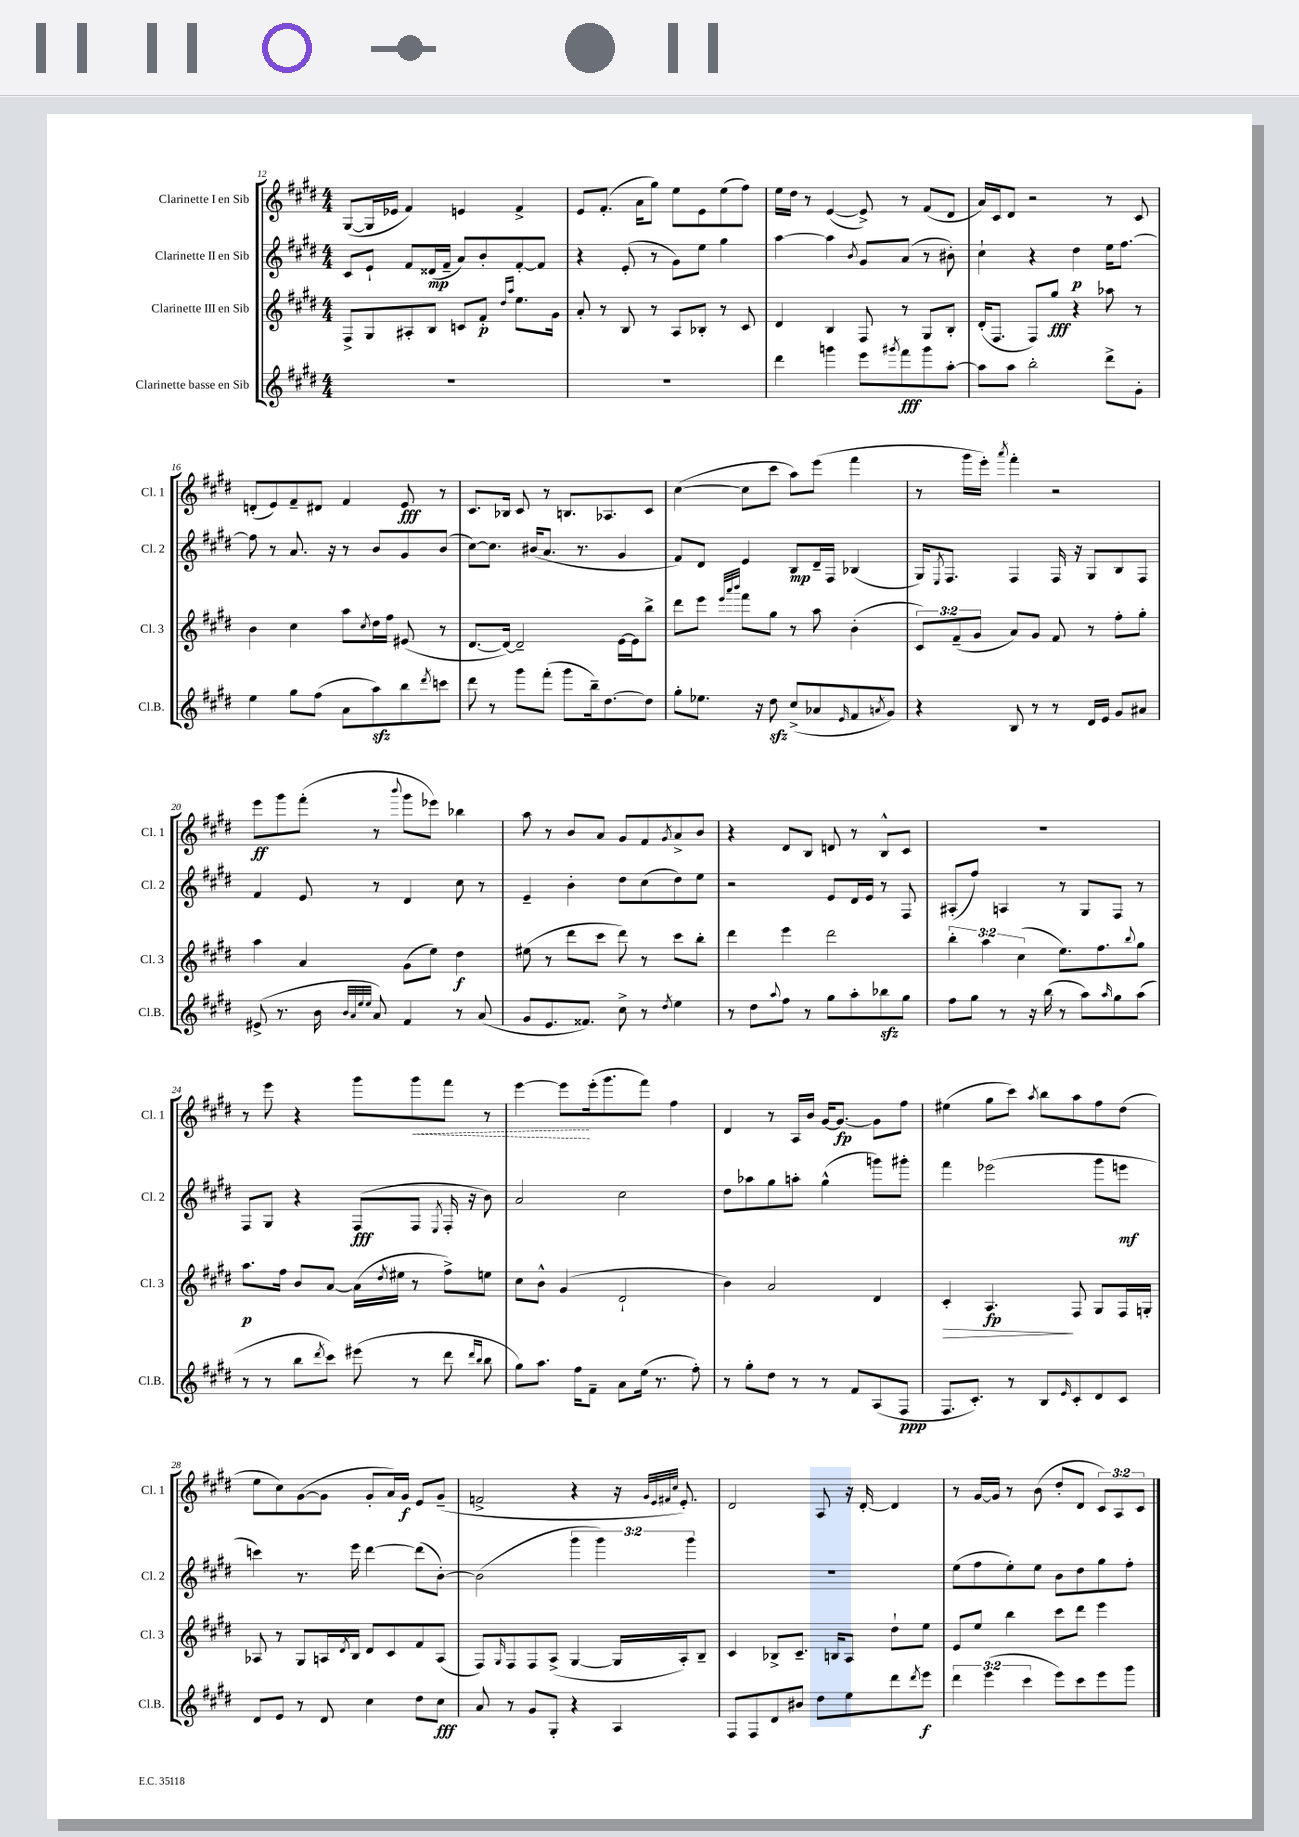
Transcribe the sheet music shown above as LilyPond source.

<<
\new StaffGroup <<
\new Staff = "s0" \with { instrumentName = "Clarinette I en Sib" shortInstrumentName = "Cl. 1" } {
    \clef treble \key e \major \numericTimeSignature \time 4/4 \override Staff.TupletNumber.text = #tuplet-number::calc-fraction-text
    gis8~( gis16 ees'16 fis'4) e'4 fis'4-> |
    e'8 fis'8.-.( a'16 gis''8) e''8 e'8 e''8( fis''8) |
    e''16 dis''16 r8 e'4~( e'8->) r8 fis'8( dis'8 |
    a'16) cis'16 dis'8 r2 r8 cis'8 |
    d'8-.( e'8) fis'8-- dis'8 fis'4 e'8\fff r8 |
    cis'8. bes16 cis'8 r8 b8. aes8. cis'8 |
    cis''4~( cis''8 cis'''8 a''8) e'''8( fis'''4 |
    r8 gis'''16 e'''16-.) \acciaccatura { a'''8 } fis'''4-. r2 |
    e'''8\ff gis'''8 fis'''8-.( r8 \appoggiatura { b'''8 } gis'''8 ees'''8) bes''4 |
    a''8 r8 b'8 a'8 gis'8 fis'8 \acciaccatura { gis'8 } a'8-> b'8 |
    r4 dis'8 b8 d'8 r8 b8-^ cis'8 |
    R1 |
    r8 e'''8 r4 gis'''8 \once \override Hairpin.style = #'dashed-line gis'''8\< fis'''8 r8 |
    e'''4~ e'''8\! e'''16-.( gis'''8. fis'''8) fis''4 |
    dis'4 r8 a16 b'16 gis'16~ gis'8.~\fp gis'8 fis''8 |
    eis''4( gis''8 cis'''8) \acciaccatura { a''8 } b''8 a''8 fis''8 dis''8( |
    e''8 cis''8) gis'8~( gis'8 gis'8-. a'16) gis'16\f e'8 gis'8--( |
    f'2-> r4 r16 \grace { gis'32 e'32 fis'32 cis''32 } e'8.-.) |
    dis'2 a8 r16 dis'16~-. dis'4 |
    r8 gis'16~ gis'16 r8 b'8( dis''8-. dis'8 \tuplet 3/2 { cis'8) a8 cis'8 } \bar "|." |
}
\new Staff = "s1" \with { instrumentName = "Clarinette II en Sib" shortInstrumentName = "Cl. 2" } {
    \clef treble \key e \major \numericTimeSignature \time 4/4 \override Staff.TupletNumber.text = #tuplet-number::calc-fraction-text
    cis'8 e'8-! fis'8 disis'16\mp( fis'16-- a'8) b'8-. fis'8~-. fis'8 |
    r4 e'8-.( r8 gis'8) e''8 gis''4 |
    a''4~ a''4 \acciaccatura { b'8 } gis'8 a'8( r8 bis'8-.) |
    cis''4-! r4 dis''4\p e''16 fis''8.~ |
    fis''8 r8 a'8. r16 r8 b'8 gis'8 b'8( |
    cis''8~) cis''8. bis'16( a'8. r8. gis'4 |
    fis'8) dis'8 e'4 b8\mp dis'16-- fis16 bes4( |
    gis16) \acciaccatura { e8 } fis8. fis4 fis16 r16 gis8 b8 fis8 |
    fis'4 e'8 r8 dis'4 cis''8 r8 |
    e'4-- b'4-. dis''8 cis''8( dis''8) e''8 |
    r2 e'8 dis'16 e'16 r8 fis8 |
    ais8-.( fis''8) a4 r8 gis8 fis8 r8 |
    fis8 gis8 r4 fis8\fff( fis8 \acciaccatura { e8 } fis16-. r16 b'8) |
    a'2 cis''2 |
    dis''8 aes''8 gis''8 a''8-. gis''4-^( g'''8) gis'''8-. |
    fis'''4 ees'''2( gis'''8 e'''8\mf |
    c'''4) r8. e'''16 dis'''4~ dis'''8( b'8~-.) |
    b'2( \tuplet 3/2 { gis'''4 gis'''4) gis'''4 } |
    R1 |
    e''8( fis''8 e''8-.) e''8 b'8 dis''8 gis''8 fis''8-. \bar "|." |
}
\new Staff = "s2" \with { instrumentName = "Clarinette III en Sib" shortInstrumentName = "Cl. 3" } {
    \clef treble \key e \major \numericTimeSignature \time 4/4 \override Staff.TupletNumber.text = #tuplet-number::calc-fraction-text
    fis8-> gis8 ais8-. b8 c'8 fis'8-.\p \grace { dis''16 a''16 } e''8. gis'16 |
    a'8-. r8 b8 r8 a8 bes8-. r8 cis'8 |
    dis'4 b4 fis8 r8 gis8 b8-. |
    dis'16-.( fis8. fis8) gis''8\fff r4 aes''8 r8 |
    b'4 cis''4 a''8 \acciaccatura { cis''8 } dis''16 fis''16 eis'8( r8 |
    dis'8.~ dis'16~) dis'2-- e'16~ e'16 b''8-> |
    dis'''8 e'''8 \grace { e'''32 a'''32 b'''32 } fis'''8 gis''8 r8 a''8 b'4-.( |
    \tuplet 3/2 { cis'8) fis'8--( gis'8 } a'8) gis'8 fis'8 r8 fis''8-. gis''8-. |
    a''4 a'4 gis'8( e''8) dis''4\f |
    eis''8( r8 dis'''8 cis'''8 dis'''8) r8 cis'''8 b''8-. |
    dis'''4 e'''4 dis'''2 |
    \tuplet 3/2 { b''4-. a''4 cis''4( } e''8.) fis''8. \appoggiatura { b''8 } gis''8 |
    a''8.\p fis''16 b'8 a'8~ a'16( \acciaccatura { dis''8 } eis''16 r8 fis''8->) e''8 |
    cis''8 b'8-^ gis'4( dis'2-! |
    b'4) a'2 dis'4 |
    cis'4-.\> a4.\fp\! fis8 gis8 fis16 g16-. |
    aes8 r8 gis8 a16 \acciaccatura { dis'8 } b16 dis'8 cis'8 fis'8 a8( |
    fis8) \grace { gis16 } fis8 fis8 a8->( gis4~ gis16 a16-.) b8-- |
    cis'4 bes8-> cis'8.-- b16 a8 dis''8-! e''8 |
    e'8 e''8 b''4 cis'''8 dis'''8 e'''4 \bar "|." |
}
\new Staff = "s3" \with { instrumentName = "Clarinette basse en Sib" shortInstrumentName = "Cl.B." } {
    \clef treble \key e \major \numericTimeSignature \time 4/4 \override Staff.TupletNumber.text = #tuplet-number::calc-fraction-text
    R1 |
    R1 |
    dis'''4 g'''4 e'''8 \acciaccatura { gis'''8 } fis'''8\fff gis'''8 a''8~-. |
    a''8 a''8 b''2-. dis'''8-> gis'8-. |
    e''4 gis''8 fis''8( a'8 a''8\sfz) b''8 \acciaccatura { dis'''8 } c'''8 |
    dis'''8 r8 gis'''8 fis'''8-.( gis'''8 b''16--) dis''8.~ dis''8 |
    gis''8-. ees''8. r16 dis''8\sfz cis''8->( aes'8 \grace { e'16 } fis'8 \acciaccatura { a'8 } gis'8) |
    r4 b8 r8 r8 dis'16 e'16 gis'8 ais'8 |
    eis'8->( r8. b'16 \grace { b'32 a'32 e''32 e''32 } a'8) fis'4 r8 a'8( |
    gis'8 e'8. fisis'8.) cis''8-> r8 \acciaccatura { dis''8 } e''4 |
    r8 dis''8 \appoggiatura { a''8 } fis''8 r8 gis''8 a''8-. bes''8\sfz gis''8 |
    fis''8 gis''8 r8 r16 b''16( r8 a''8) \grace { a''16 } gis''8 a''8( |
    r8 r8 b''8 \acciaccatura { dis'''8 } cis'''8) eis'''8( r8 dis'''8 \grace { dis'''16 b''16 } b''8 |
    gis''8) a''8. fis''16 fis'8-- a'8 e''16( r8. fis''8-.) |
    r8 gis''8-. dis''8 r8 r8 fis'8 a8( fis8\ppp |
    fis8. cis'8.-.) r8 b8 \grace { e'16 } cis'8-. dis'8 cis'8 |
    dis'8 e'8 r8 dis'8 cis''4 dis''8 cis''8\fff |
    a'8 r8 gis'8 gis8-. r4 a4 |
    fis8 fis8 dis'8 bis'8 dis''8 e''8 dis'''8 \acciaccatura { dis'''8 } e'''8\f |
    \tuplet 3/2 { dis'''4 e'''4( cis'''4 } e'''8) cis'''8 e'''8 gis'''8 \bar "|." |
}
>>
>>
\layout { \context { \Score currentBarNumber = #12 } }
